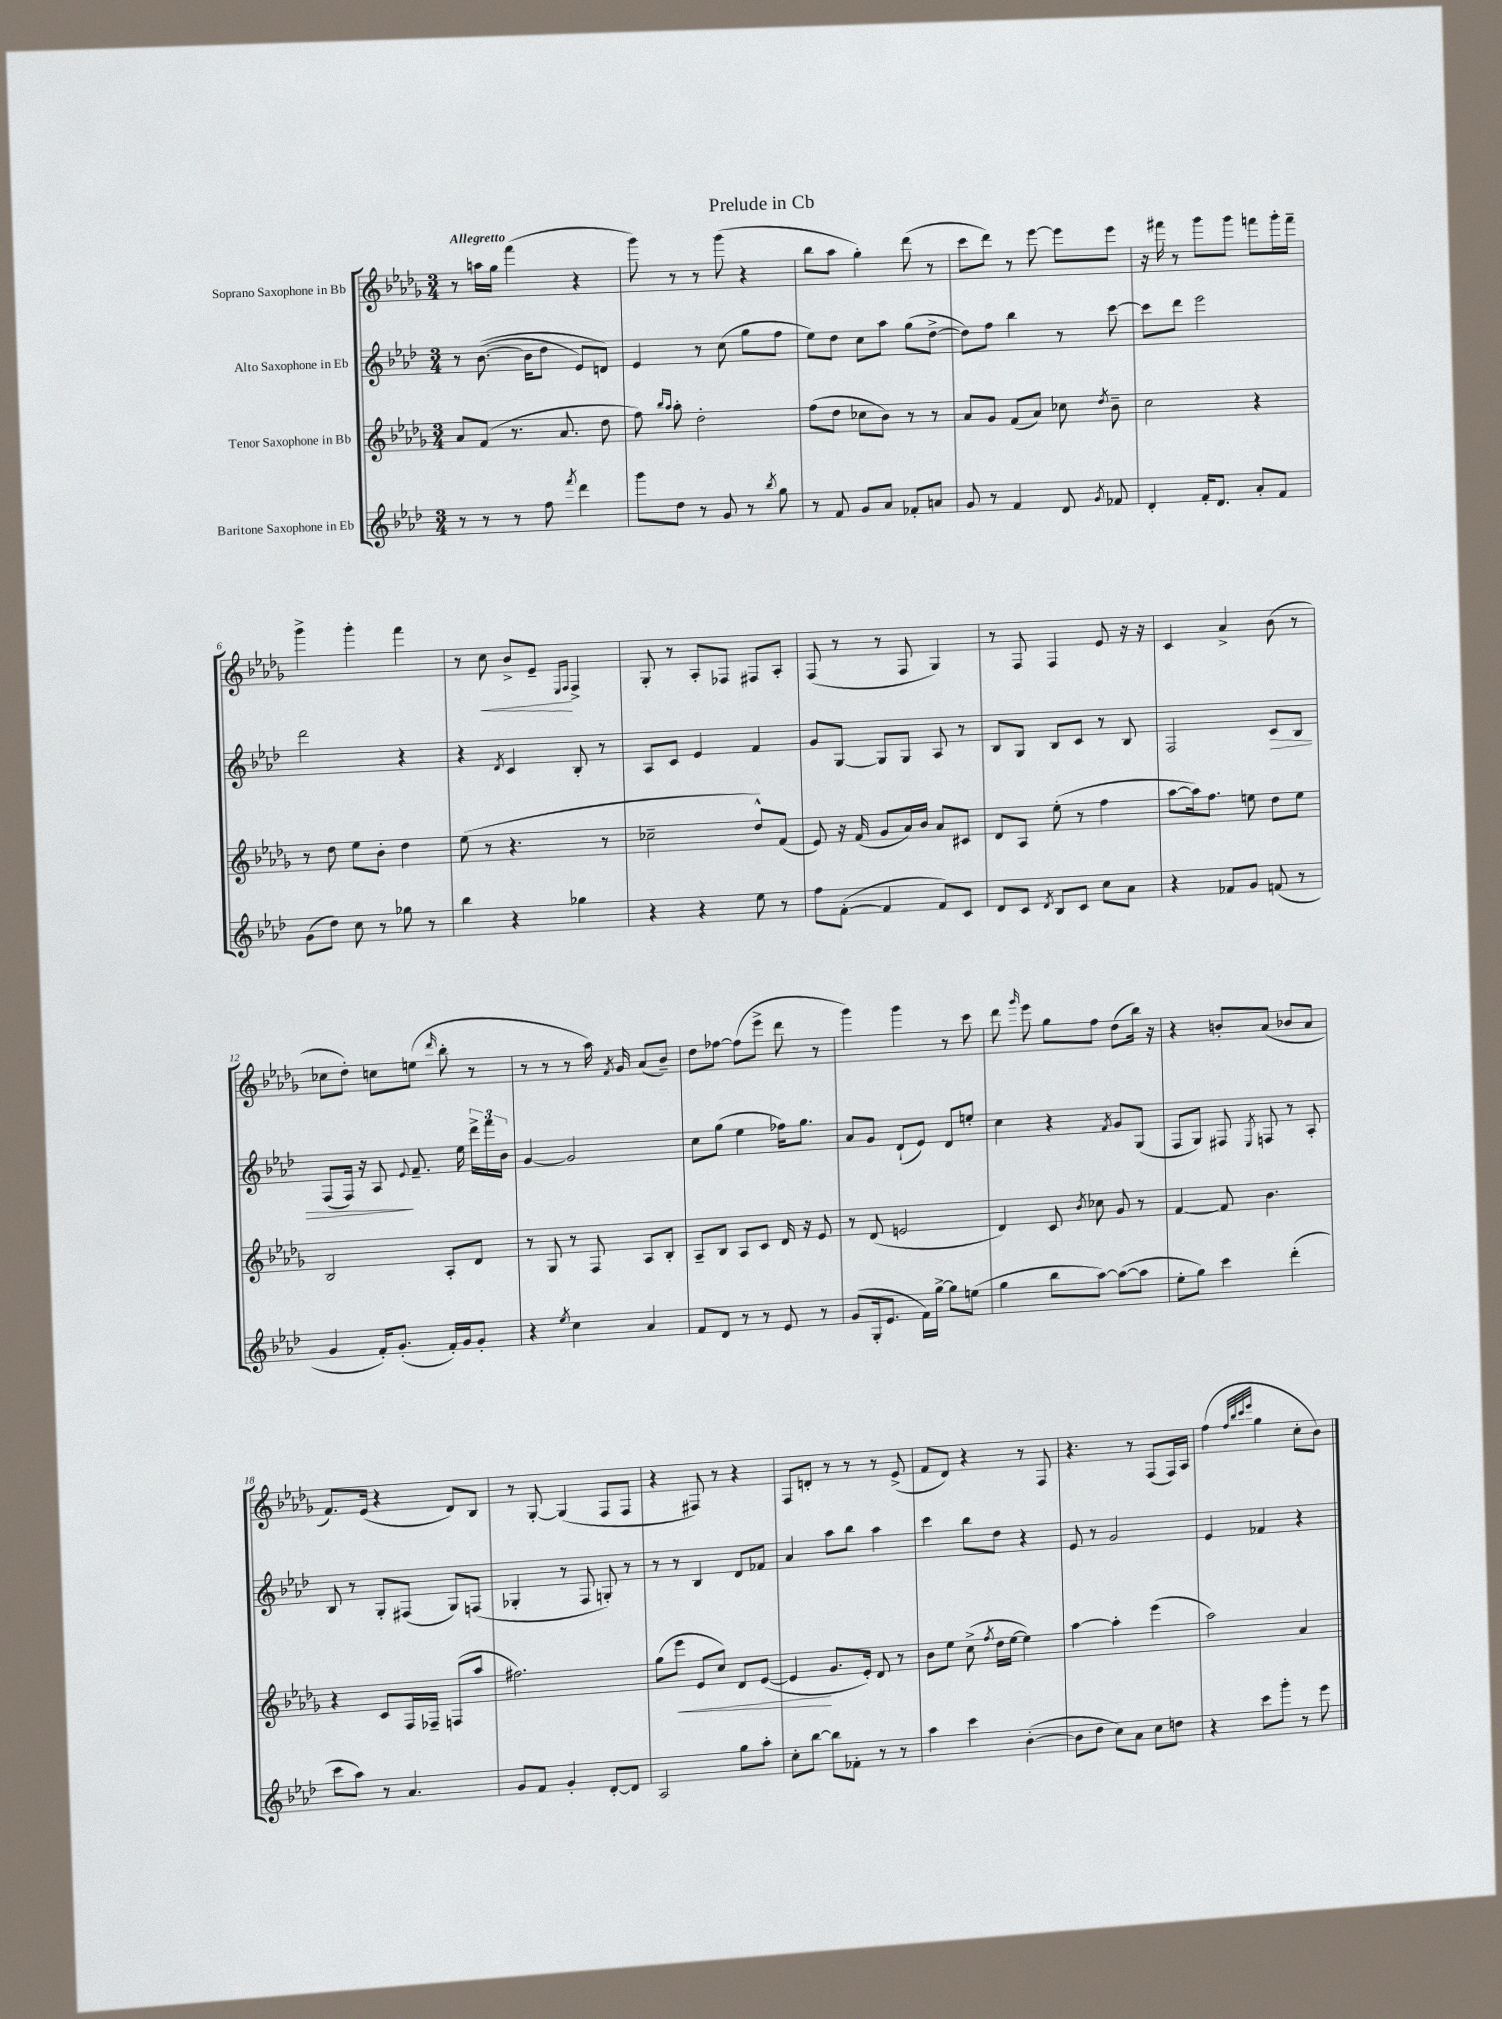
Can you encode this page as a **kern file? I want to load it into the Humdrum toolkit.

**kern	**kern	**dynam	**kern	**dynam	**kern	**dynam
*part4	*part3	*part3	*part2	*part2	*part1	*part1
*staff4	*staff3	*staff3	*staff2	*staff2	*staff1	*staff1
*I"Baritone Saxophone in Eb	*I"Tenor Saxophone in Bb	*	*I"Alto Saxophone in Eb	*	*I"Soprano Saxophone in Bb	*
*clefG2	*clefG2	*	*clefG2	*	*clefG2	*
*k[b-e-a-d-]	*k[b-e-a-d-g-]	*	*k[b-e-a-d-]	*	*k[b-e-a-d-g-]	*
*M3/4	*M3/4	*	*M3/4	*	*M3/4	*
=1	=1	=1	=1	=1	=1	=1
!	!	!	!	!	!LO:TX:a:B:t=Allegretto	!
8r	8a-/L	.	8r	.	8r	.
8r	(8f/J	.	(([8.b-\	.	16aan\LL	.
.	.	.	.	.	16gg-\JJ	.
8r	8.r	.	.	.	(4fff\	.
.	.	.	16b-\KL]	.	.	.
8ff\	.	.	8dd-\J	.	.	.
.	8.a-/	.	.	.	.	.
8qfff/	.	.	.	.	.	.
4ddd-\	.	.	8e-/L)	.	4r	.
.	8dd-\	.	8dn/J)	.	.	.
=2	=2	=2	=2	=2	=2	=2
8ggg\L	8ff\)	.	4e-/	.	8ggg-\)	.
.	16qqbb-/LL	.	.	.	.	.
.	16qqaa-/JJ	.	.	.	.	.
8dd-\J	8aa-'\	.	.	.	8r	.
8r	2dd-'\	.	8r	.	8r	.
8g/	.	.	(8cc\	.	(8ggg-\	.
8r	.	.	8gg\L	.	4r	.
8qbb-/	.	.	.	.	.	.
8gg\	.	.	8ff\J	.	.	.
=3	=3	=3	=3	=3	=3	=3
8r	(8ff\L	.	8ee-\L)	.	8bb-\L	.
8f/	8dd-\J	.	8dd-\J	.	8aa-\J	.
8g/L	8cc-X\L	.	8cc\L	.	4gg-'\)	.
8a-/J	8b-\J)	.	8aa-\J	.	.	.
8f-X'/L	8r	.	(8gg\L	.	(8ddd-\	.
8an/J	8r	.	[8dd-^\J	.	8r	.
=4	=4	=4	=4	=4	=4	=4
8g/	8a-/L	.	8dd-\L])	.	8ccc\L	.
8r	8g-/J	.	8ff\J	.	8ddd-\J)	.
4f/	(8f/L	.	4bb-\	.	8r	.
.	8a-/J)	.	.	.	[8eee-\	.
8d-/	8cc-X\	.	8r	.	8eee-\L]	.
8qg/	8qdd-/	.	.	.	.	.
8f-X/	8b-~\	.	[8ccc\	.	8eee-\J	.
=5	=5	=5	=5	=5	=5	=5
4d-'/	2cc\	.	8ccc\L]	.	16r	.
.	.	.	.	.	16fff#X\	.
.	.	.	8ddd-\J	.	8r	.
16f'/KL	.	.	2eee-\	.	8ggg-\L	.
8.d-/J	.	.	.	.	.	.
.	.	.	.	.	8ggg-\J	.
8a-'/L	4r	.	.	.	8fffn\L	.
8f/J	.	.	.	.	16ggg-'\L	.
.	.	.	.	.	16fff~\JJ	.
!!LO:LB:g=z
=6	=6	=6	=6	=6	=6	=6
(8g\L	8r	.	2ddd-\	.	4ggg-^\	.
8dd-\J)	8dd-\	.	.	.	.	.
8cc\	8ee-\L	.	.	.	4ggg-'\	.
8r	8b-'\J	.	.	.	.	.
8gg-X\	4dd-\	.	4r	.	4fff\	.
8r	.	.	.	.	.	.
=7	=7	=7	=7	=7	=7	=7
4bb-\	(8ee-\	.	4r	.	8r	.
!	!	!	!	!	!	!LO:HP:b
.	8r	.	.	.	8cc\	<
.	.	.	8qd-/	.	.	.
4r	4.r	.	4c/	.	8b-^/L	.
.	.	.	.	.	8e-~/J	.
.	.	.	.	.	16qqE-/LL	.
.	.	.	.	.	16qqF/JJ	.
4gg-X\	.	.	8B-'/	.	4F^/	[
.	8r	.	8r	.	.	.
=8	=8	=8	=8	=8	=8	=8
4r	2cc-X~\	.	8A-/L	.	8G-'/	.
.	.	.	8c/J	.	8r	.
4r	.	.	4e-/	.	8A-'/L	.
.	.	.	.	.	8F-X/J	.
8ee-\	8dd-^^/L)	.	4f/	.	8F#X/L	.
8r	(8f/J	.	.	.	8A-'/J	.
=9	=9	=9	=9	=9	=9	=9
8ff\L	8e-/)	.	8g/L	.	(8F/	.
([8f'\J	16r	.	[8G/J	.	8r	.
.	(16f/	.	.	.	.	.
4f/]	8g-/L	.	8G/L]	.	8r	.
.	16a-/L)	.	8G/J	.	8F/	.
.	16b-/JJ	.	.	.	.	.
8f/L)	8a-/L	.	8A-/	.	4G-/)	.
8c/J	8c#X/J	.	8r	.	.	.
=10	=10	=10	=10	=10	=10	=10
8d-/L	8d-/L	.	8B-/L	.	8r	.
8c/J	8A-/J	.	8G/J	.	8F/	.
8qd-/	.	.	.	.	.	.
8B-/L	(8ee-'\	.	8B-/L	.	4F/	.
8c/J	8r	.	8c/J	.	.	.
8cc\L	4ff\	.	8r	.	8e-/	.
8a-\J	.	.	8B-/	.	16r	.
.	.	.	.	.	16r	.
=11	=11	=11	=11	=11	=11	=11
4r	[8aa-\L	.	2F/	.	4c/	.
.	16aa-\k])	.	.	.	.	.
.	8.ff\J	.	.	.	.	.
8f-X/L	.	.	.	.	4a-^/	.
8g/J	8een\	.	.	.	.	.
!	!	!	!	!LO:HP:b	!	!
(8fn/	8dd-\L	.	8c/L	>	(8b-\	.
8r	8ee\J	.	8B-/J	.	8r	.
!!LO:LB:g=z
=12	=12	=12	=12	=12	=12	=12
4g/	2B-/	.	(8F/L	.	8cc-X\L	.
.	.	.	16F/Jk)	.	8dd-'\J)	.
.	.	.	16r	.	.	.
16f'/KL)	.	.	8A-/	.	8ccn\L	.
(8.g'/J	.	.	.	.	.	.
.	.	.	8qqe-/	.	.	.
.	.	.	8.f~/	]	(8een\J	.
.	.	.	.	.	16qqddd-/	.
16f'/LL)	8A-'/L	.	.	.	8bb-'\	.
16g/J	.	.	16ee-\	.	.	.
8g'/J	8d-/J	.	24ddd-^\LL	.	8r	.
.	.	.	24fff\	.	.	.
.	.	.	24b-\JJ	.	.	.
=13	=13	=13	=13	=13	=13	=13
4r	8r	.	[4g/	.	8r	.
.	8G-/	.	.	.	8r	.
8qee-/	.	.	.	.	.	.
4cc\	8r	.	2g/]	.	8r	.
.	8F/	.	.	.	16aa-\)	.
.	.	.	.	.	8qf/	.
.	.	.	.	.	16g-/	.
4a-/	8A-/L	.	.	.	(8a-/L	.
.	8B-'/J	.	.	.	8b-~/J)	.
=14	=14	=14	=14	=14	=14	=14
8f/L	8A-~/L	.	8cc\L	.	8dd-\L	.
8d-/J	8B-/J	.	(8gg\J	.	[8ff-X\J	.
8r	8A-/L	.	4ee-\	.	(8ff-\L]	.
8r	8c/J	.	.	.	8eee-^\J	.
8e-/	16d-/	.	16ff-X\KL)	.	8ddd-\	.
.	16r	.	8.gg\J	.	.	.
8r	8e-/	.	.	.	8r	.
=15	=15	=15	=15	=15	=15	=15
(8g/L	8r	.	8a-/L	.	4ggg-\)	.
16G'/k	(8d-/	.	8g/J	.	.	.
8.e-/J	.	.	.	.	.	.
.	2en/	.	(8d-`/L	.	4ggg-\	.
16f\LL)	.	.	8e-/J)	.	.	.
[16gg^\JJ	.	.	.	.	.	.
8gg\L]	.	.	8d-/L	.	8r	.
(8een\J	.	.	8een'/J	.	8ccc\	.
=16	=16	=16	=16	=16	=16	=16
4gg\	4d-/)	.	4cc\	.	8ddd-\	.
.	.	.	.	.	16qqggg-/	.
.	.	.	.	.	8eee-\	.
8bb-\L	8c/	.	4r	.	8gg-\L	.
.	8qb-/	.	.	.	.	.
[8aa-\J)	8cc-X\	.	.	.	8ff\J	.
.	.	.	8qf/	.	.	.
(8aa-\L_	8g-/	.	8g/L	.	(8dd-\L	.
8aa-\J]	8r	.	(8G/J	.	16bb-\Jk)	.
.	.	.	.	.	16r	.
=17	=17	=17	=17	=17	=17	=17
8ee-'\L	[4f/	.	8F/L	.	4r	.
8gg\J)	.	.	8G/J)	.	.	.
4ccc\	8f/]	.	8F#X/	.	8bn'/L	.
.	.	.	8qE-/	.	.	.
.	4.b-\	.	8Fn/	.	(8a-/J	.
(4ddd-'\	.	.	8r	.	8b-X/L	.
.	.	.	8A-'/	.	8a-/J	.
!!LO:LB:g=z
=18	=18	=18	=18	=18	=18	=18
8ccc\L	4r	.	8B-/	.	8.f/L)	.
8aa-\J)	.	.	8r	.	.	.
.	.	.	.	.	(16e-/Jk	.
8r	8c/L	.	8G'/L	.	4r	.
4.a-/	16F/L	.	(8F#X/J	.	.	.
.	16F-X~/JJ	.	.	.	.	.
.	(8Fn/L	.	8G/L)	.	8d-/L)	.
.	8aa-/J	.	(8Fn/J	.	8B-/J	.
=19	=19	=19	=19	=19	=19	=19
8g/L	2.ff#X\)	.	4G-X'/	.	8r	.
8f/J	.	.	.	.	[8G-'/	.
4g'/	.	.	8r	.	(4G-/]	.
.	.	.	8F/	.	.	.
[8d-'/L	.	.	8Gn'/)	.	8F/L	.
8d-/J]	.	.	8r	.	8F/J	.
=20	=20	=20	=20	=20	=20	=20
2A-/	(8gg-\L	.	8r	.	4r	.
!	!	!LO:HP:b	!	!	!	!
.	8eee-\J	<	8r	.	.	.
.	8e-/L	.	4B-/	.	8F#X/)	.
.	8cc/J)	.	.	.	8r	.
8gg\L	8d-/L	.	8d-/L	.	4r	.
8aa-'\J	([8e-/J	.	8f-X/J	.	.	.
=21	=21	=21	=21	=21	=21	=21
8cc'\L	4e-/]	.	4a-/	.	8F/L	.
[8bb-\J	.	.	.	.	8dn'/J	.
8bb-\L]	8.g-/L	[	8aa-\L	.	8r	.
8f-X'\J	.	.	8bb-\J	.	8r	.
.	16e-'/Jk)	.	.	.	.	.
8r	8d-/	.	4aa-\	.	8r	.
8r	8r	.	.	.	(8e-^/	.
=22	=22	=22	=22	=22	=22	=22
4aa-\	8b-\L	.	4ccc\	.	8f/L	.
.	8ee-\J	.	.	.	8d-/J)	.
4ccc\	(8cc^\	.	8bb-\L	.	4r	.
.	8qff/	.	.	.	.	.
.	16dd-\LL	.	8dd-\J	.	.	.
.	[16ee-\JJ	.	.	.	.	.
([4b-'\	4ee-\])	.	4r	.	8r	.
.	.	.	.	.	8F/	.
=23	=23	=23	=23	=23	=23	=23
8b-\L]	[4aa-\	.	8e-/	.	4.r	.
8dd-\J	.	.	8r	.	.	.
8cc\L)	4aa-'\]	.	2g/	.	.	.
8a-\J	.	.	.	.	8r	.
8cc\L	(4eee-\	.	.	.	(8F/L	.
8ddn\J	.	.	.	.	16F/L)	.
.	.	.	.	.	16A-/JJ	.
=24	=24	=24	=24	=24	=24	=24
4r	2aa-\)	.	4e-/	.	(4ff\	.
.	.	.	.	.	32qqff/LLL	.
.	.	.	.	.	32qqbb-/	.
.	.	.	.	.	32qqccc/	.
.	.	.	.	.	32qqeee-/JJJ	.
8ccc\L	.	.	4f-X/	.	4gg-\	.
8ggg'\J	.	.	.	.	.	.
8r	4a-/	.	4r	.	8cc'\L	.
8eee-\	.	.	.	.	8b-\J)	.
==	==	==	==	==	==	==
*-	*-	*-	*-	*-	*-	*-
